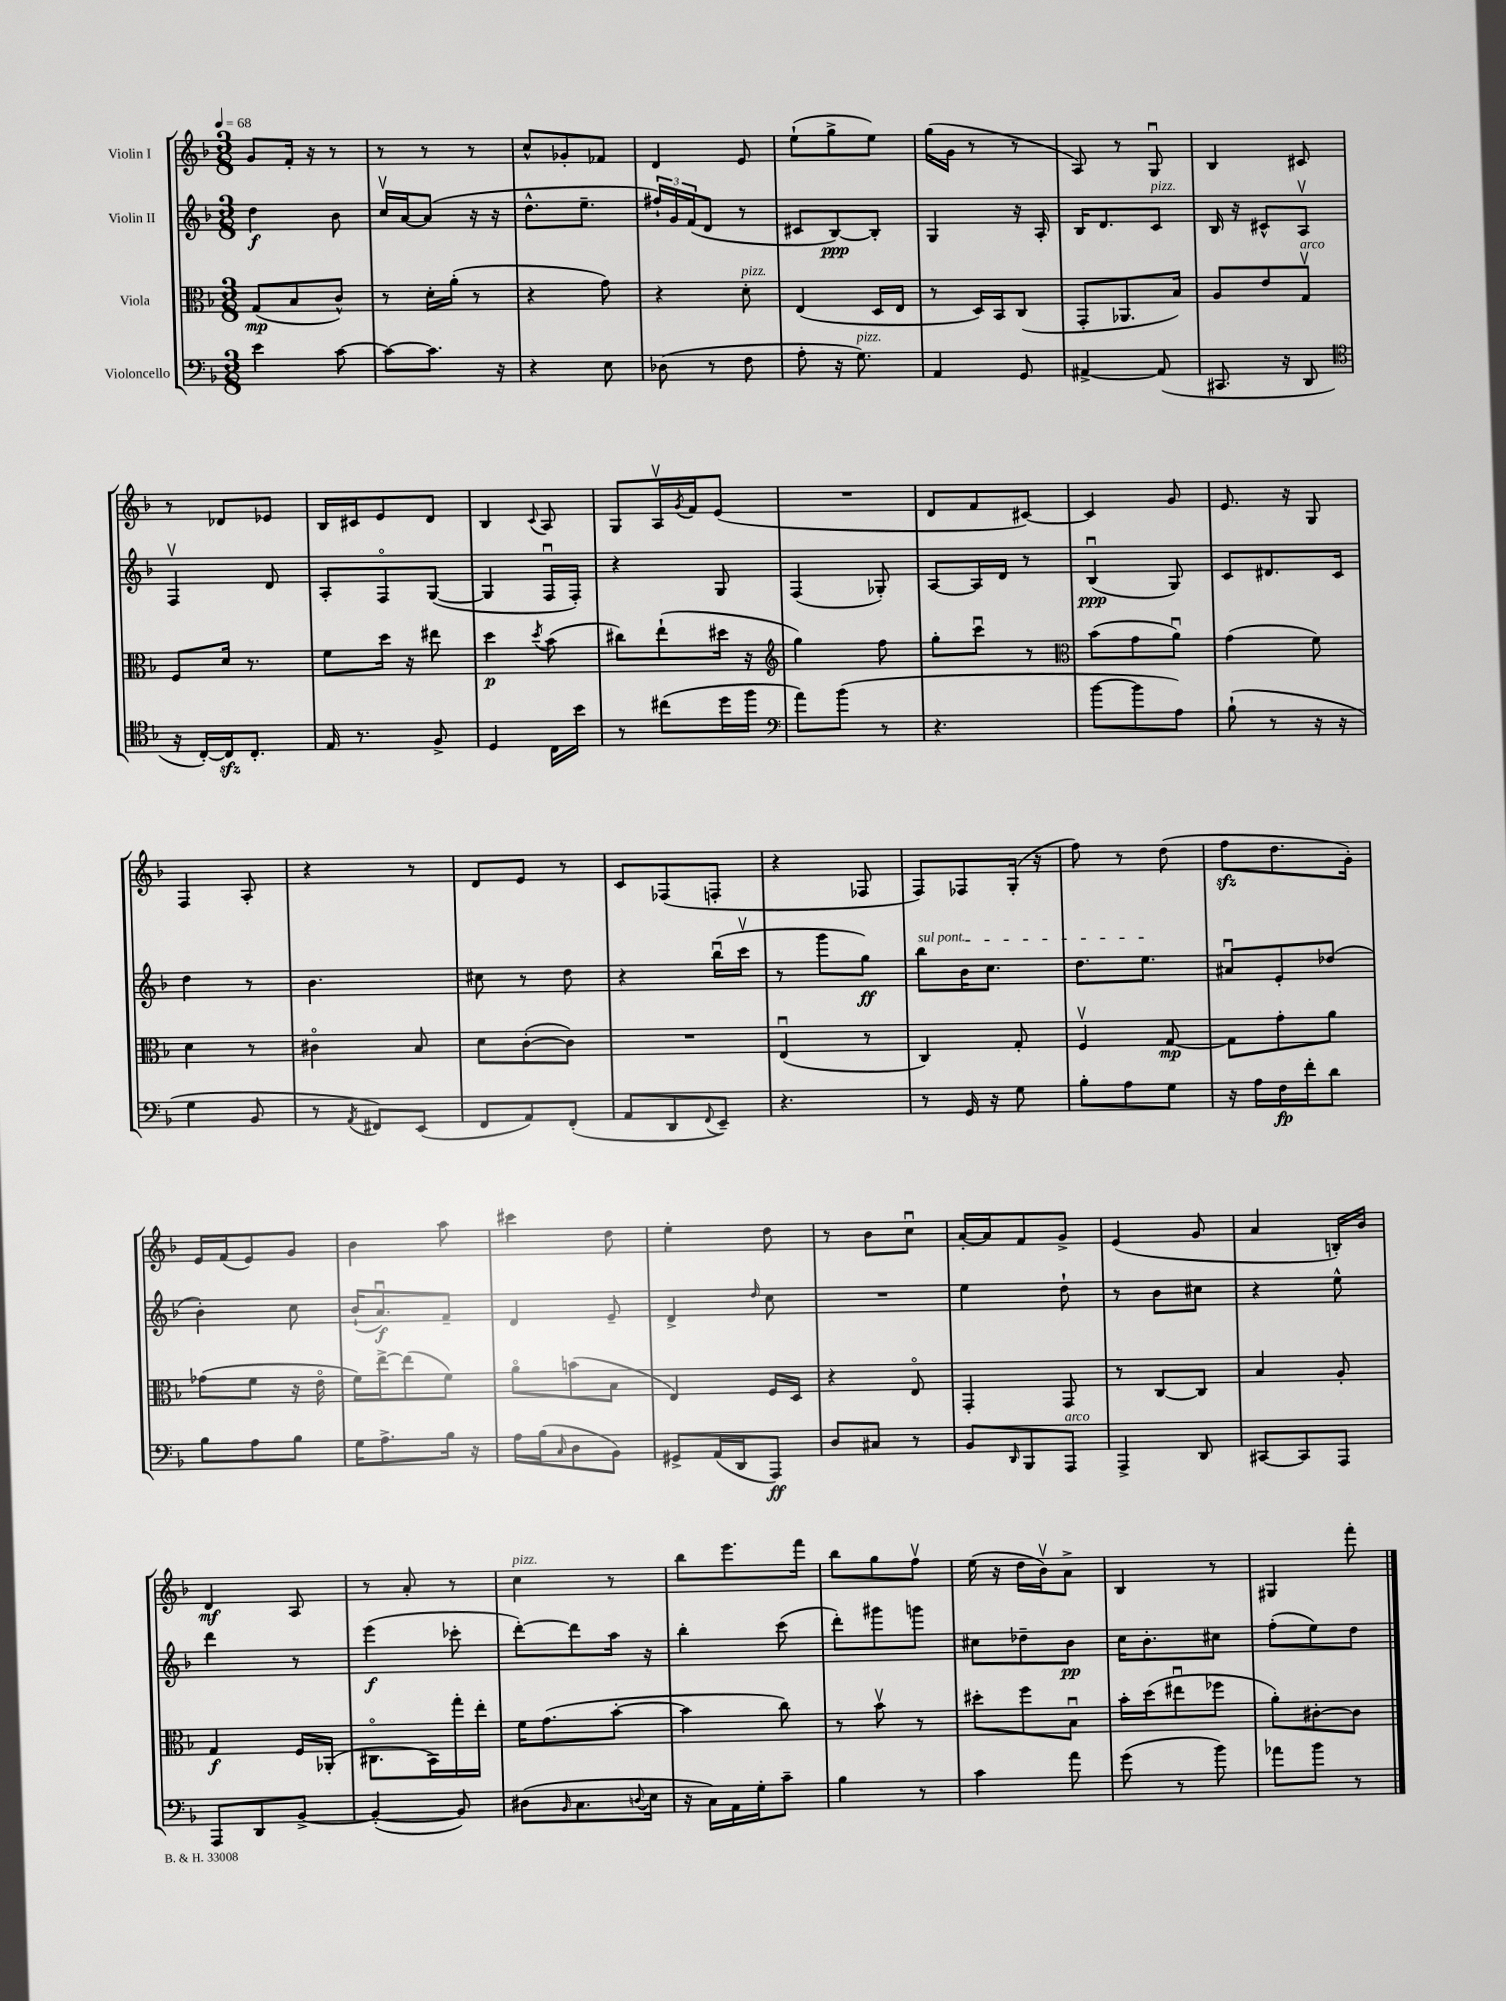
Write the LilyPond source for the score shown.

<<
\new StaffGroup <<
\new Staff = "s0" \with { instrumentName = "Violin I" } {
    \clef treble \key f \major \numericTimeSignature \time 3/8 \tempo 4 = 68
    g'8 f'16-. r16 r8 |
    r8 r8 r8 |
    c''8-^ ges'8-. fes'8 |
    d'4 e'8 |
    e''8-!( g''8-> e''8) |
    g''16( g'16 r8 r8 |
    a8) r8 g8\downbow |
    bes4 cis'8 |
    r8 des'8 ees'8 |
    bes16 cis'16 e'8 d'8 |
    bes4 \appoggiatura { c'8 } a8 |
    g8 a16\upbow \acciaccatura { g'8 } f'16 e'8( |
    R4. |
    d'8 f'8 cis'8~) |
    cis'4 g'8 |
    e'8. r16 g8 |
    f4 a8-. |
    r4 r8 |
    d'8 e'8 r8 |
    c'8 fes8( f8-. |
    r4 fes8 |
    f8) fes8 g16-.( r16 |
    f''8) r8 d''8( |
    f''8\sfz d''8. g'16-.) |
    e'16 f'16( e'8) g'8 |
    bes'4 a''8 |
    cis'''4 d''8 |
    e''4-. d''8 |
    r8 bes'8 c''8\downbow |
    a'16~-. a'16 f'8 g'8-> |
    e'4( g'8 |
    a'4 b16-.) bes'16 |
    d'4\mf a8 |
    r8 a'8-. r8 |
    c''4^\markup { \italic "pizz." } r8 |
    bes''8 e'''8. f'''16 |
    bes''8 g''8 f''8\upbow |
    e''16( r16 d''16 bes'16\upbow) a'8-> |
    bes4 r8 |
    gis4 f'''8-. \bar "|." |
}
\new Staff = "s1" \with { instrumentName = "Violin II" } {
    \clef treble \key f \major \numericTimeSignature \time 3/8
    d''4\f bes'8 |
    c''16\upbow a'16~ a'8( r16 r16 |
    d''8.-^ e''8.-- |
    \tuplet 3/2 { fis''16-!) g'16 f'16( } d'8 r8 |
    cis'8 bes8~\ppp) bes8-. |
    g4 r16 a16-. |
    bes16 d'8. c'8^\markup { \italic "pizz." } |
    bes16 r16 cis'8-^ a8\upbow |
    f4\upbow d'8 |
    a8-. f8\flageolet g8~( |
    g4 f16\downbow f16-.) |
    r4 g8 |
    f4( ges8-.) |
    a8~ a16 d'16 r8 |
    bes4\downbow\ppp( g8) |
    c'8 dis'8. c'16 |
    d''4 r8 |
    bes'4. |
    cis''8 r8 d''8 |
    r4 bes''16\downbow( c'''16\upbow |
    r8 g'''8 g''8\ff) |
    \once \override TextSpanner.bound-details.left.text = \markup { \italic "sul pont." } bes''8\startTextSpan bes'16 c''8. |
    d''8. e''8.\stopTextSpan |
    ais'8\downbow e'8-. des''8( |
    bes'4-.) c''8 |
    bes'16-!( a'8.\downbow\f) f'8-- |
    d'4 e'8-- |
    d'4-> \grace { d''16 } c''8 |
    R4. |
    e''4 d''8-! |
    r8 bes'8 cis''8 |
    r4 e''8-^ |
    d'''4 r8 |
    e'''4\f( ces'''8-. |
    d'''8~-.) d'''8 a''16 r16 |
    bes''4-. c'''8( |
    d'''8-.) gis'''8 g'''8 |
    cis''8 des''8-- bes'8\pp |
    c''16 bes'8.-. cis''8 |
    f''8-.( e''8) d''8 \bar "|." |
}
\new Staff = "s2" \with { instrumentName = "Viola" } {
    \clef alto \key f \major \numericTimeSignature \time 3/8
    g8\mp( bes8 c'8-^) |
    r8 d'16-. a'16-.( r8 |
    r4 g'8) |
    r4 d'8-.^\markup { \italic "pizz." } |
    e4( d16 e16 |
    r8 d16) bes,16 c8( |
    g,8-. aes,8. bes16) |
    a8 e'8 g8\upbow^\markup { \italic "arco" } |
    f8 d'16 r8. |
    f'8 d''16 r16 eis''8 |
    d''4\p \acciaccatura { d''8 } bes'8( |
    cis''8) e''8-!( dis''16 r16 |
    \clef treble g''4) f''8 |
    g''8-. c'''8\downbow r8 |
    \clef alto bes'8( g'8 a'8\downbow) |
    g'4( f'8) |
    d'4 r8 |
    cis'4\flageolet bes8 |
    d'8 c'8~-.( c'8) |
    R4. |
    e4\downbow( r8 |
    c4) g8-. |
    f4\upbow g8~\mp |
    g8 g'8-. a'8 |
    ges'8( f'8 r16 e'16\flageolet |
    f'16) e''16~-> e''8( f'8) |
    a'8\flageolet b'8( bes8 |
    e4) f16 d16 |
    r4 e8\flageolet |
    g,4-. g,8 |
    r8 c8~ c8 |
    bes4 a8-. |
    g4\f f16 aes,16-.( |
    cis8.\flageolet bes,16) g''16-. e''16-. |
    f'16 g'8.( bes'8~-. |
    bes'4 c''8) |
    r8 bes'8\upbow r8 |
    dis''8-. f''8 bes8\downbow |
    bes'16-. d''16( eis''8\downbow fes''8 |
    a'8-.) cis'8~-. cis'8 \bar "|." |
}
\new Staff = "s3" \with { instrumentName = "Violoncello" } {
    \clef bass \key f \major \numericTimeSignature \time 3/8
    e'4 c'8~ |
    c'8~ c'8. r16 |
    r4 e8 |
    des8( r8 f8 |
    a8-. r16 g8.^\markup { \italic "pizz." }) |
    a,4 g,8 |
    ais,4~-> ais,8( |
    cis,8. r16 d,8 |
    \clef tenor r16 c16~-.) c16\sfz c8.-. |
    e16 r8. f8-> |
    d4 c16 bes'16 |
    r8 cis''8( d''16 f''16 |
    \clef bass a'8) bes'8( r8 |
    r4. |
    bes'8~ bes'8 a8) |
    bes8-!( r8 r16 r16 |
    g4 bes,8 |
    r8 \acciaccatura { a,8 } fis,8) e,8( |
    f,8 a,8) f,8-.( |
    a,8 d,8 \appoggiatura { f,8 } e,8--) |
    r4. |
    r8 g,16 r16 g8 |
    bes8-. a8 g8 |
    r16 a16 f16\fp f'16-. d'8 |
    bes8 a8 bes8 |
    g16 a8.-> bes16 r16 |
    a16 bes16( \grace { c16 } d8 bes,8) |
    gis,8-> a,16( d,16 a,,8\ff) |
    d8 cis8 r8 |
    bes,8 \grace { d,16 } bes,,8 a,,8^\markup { \italic "arco" } |
    a,,4-> d,8 |
    cis,8~ cis,8 a,,8 |
    a,,8 d,8 bes,8~-> |
    bes,4~-.( bes,8) |
    dis8( \grace { bes,16 } c8. \appoggiatura { d8 } e16 |
    r16 c16) a,16 g16-. c'8-- |
    bes4 r8 |
    c'4 a'8 |
    g'8( r8 bes'8) |
    aes'8 bes'8 r8 \bar "|." |
}
>>
>>
\layout { \context { \Score \remove "Bar_number_engraver" } }
